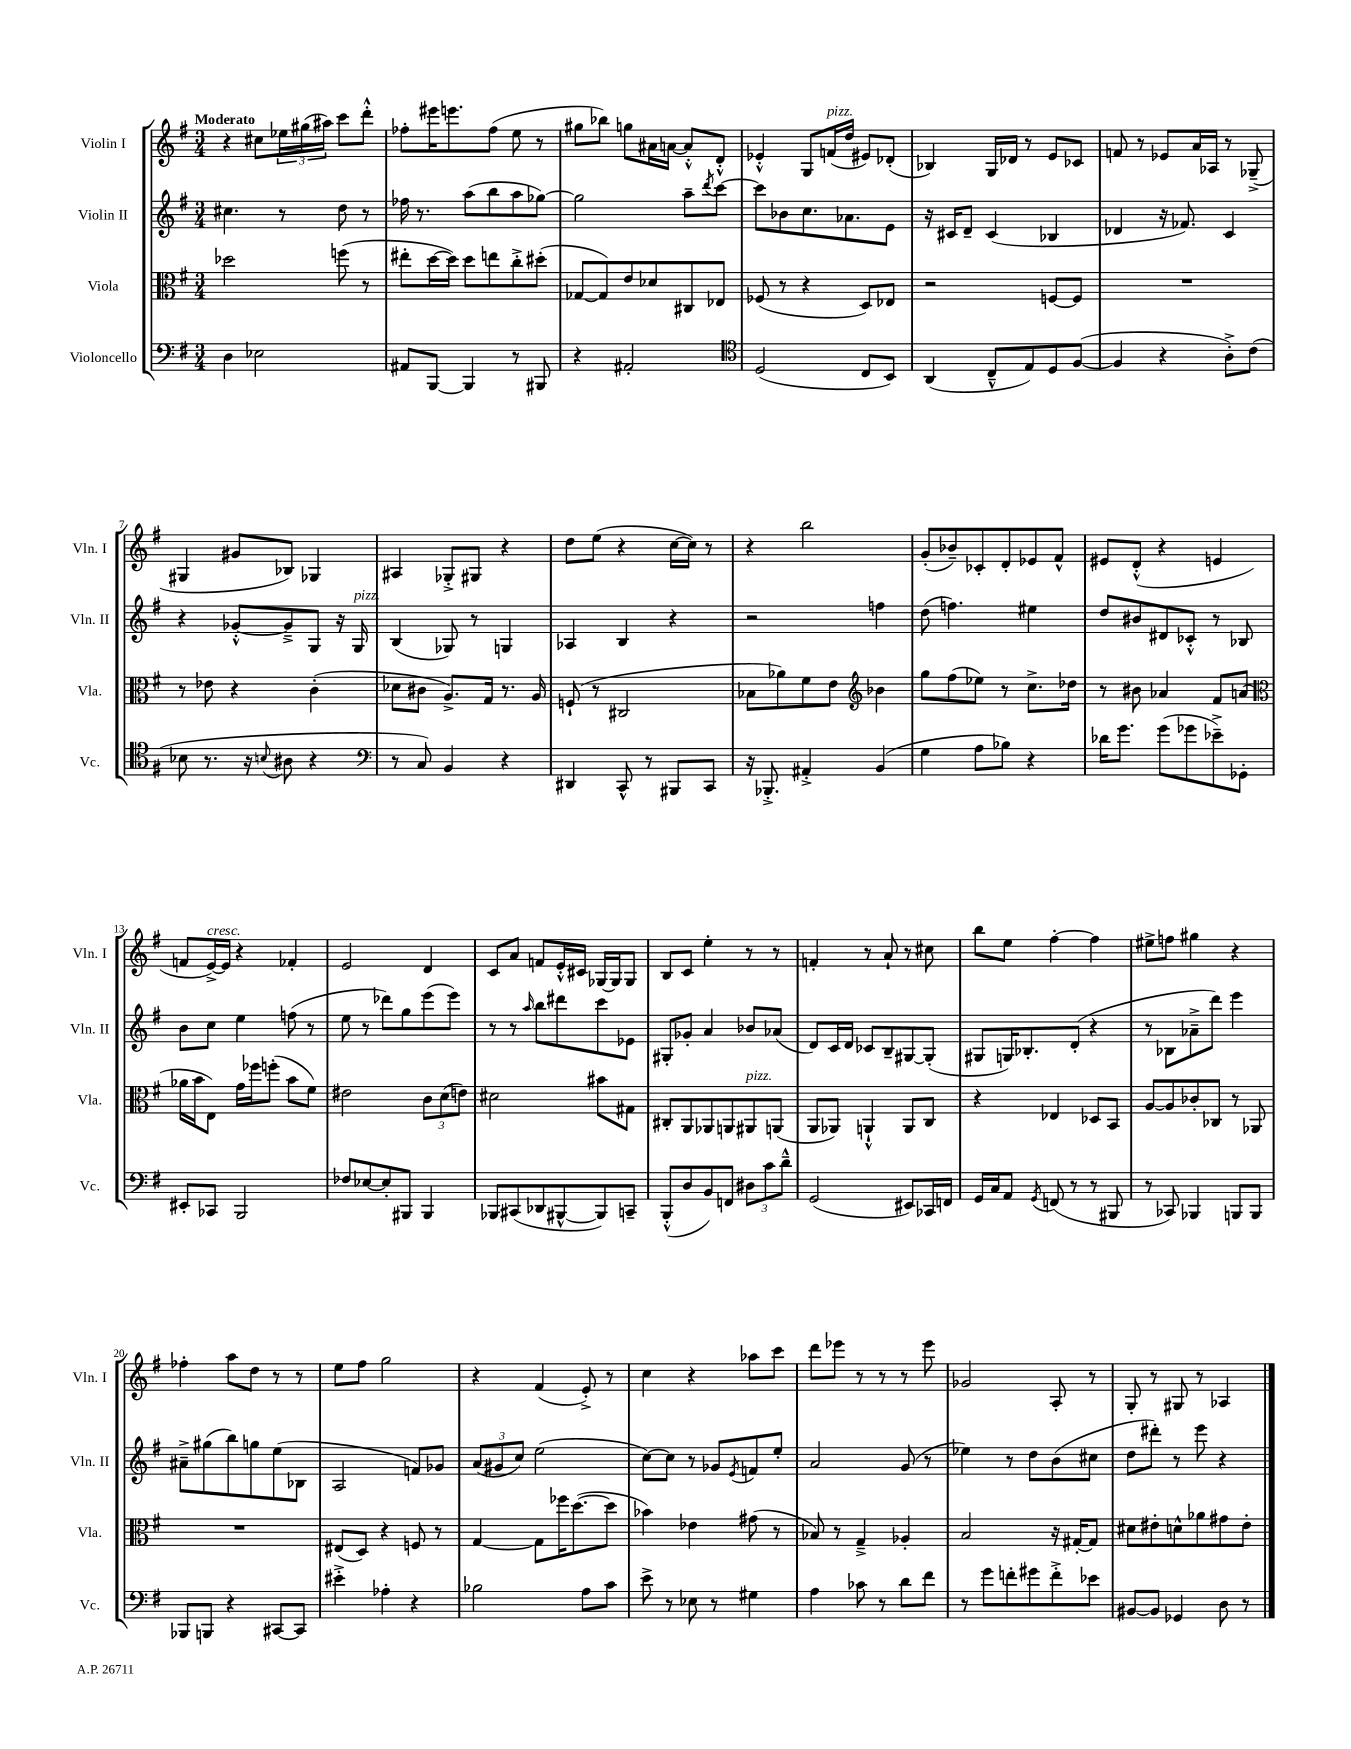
<<
\new StaffGroup <<
\new Staff = "s0" \with { instrumentName = "Violin I" shortInstrumentName = "Vln. I" } {
    \clef treble \key g \major \numericTimeSignature \time 3/4 \tempo "Moderato"
    r4 cis''8 \tuplet 3/2 { ees''16 gis''16( ais''16) } c'''8 d'''8-.-^ |
    fes''8-. eis'''16 e'''8. fes''8( e''8 r8 |
    gis''8 bes''8) g''8 ais'16 a'16~ a'8-.-^ d'8-.-^ |
    ees'4-.-^ g8 f'16^\markup { \italic "pizz." }( d''16 eis'8) des'8-.( |
    bes4) g16 des'16 r8 e'8 ces'8 |
    f'8 r8 ees'8 a'16 aes16 r8 ges8--->( |
    gis4 gis'8 bes8) ges4 |
    ais4 ges8-.-> gis8 r4 |
    d''8 e''8( r4 c''16~ c''16) r8 |
    r4 b''2 |
    g'8-.( bes'8--) ces'8-. d'8-. ees'8 fis'8-^ |
    eis'8 d'8-.-^( r4 e'4 |
    f'8 e'16~->^\markup { \italic "cresc." }) e'16 r4 fes'4-. |
    e'2 d'4 |
    c'8 a'8 f'8 e'16-.-^ cis'16 ges16~ ges16 ges8 |
    b8 c'8 e''4-. r8 r8 |
    f'4-. r8 a'8-! r8 cis''8 |
    b''8 e''8 fis''4~-. fis''4 |
    eis''8-> f''8 gis''4 r4 |
    fes''4-. a''8 d''8 r8 r8 |
    e''8 fis''8 g''2 |
    r4 fis'4( e'8-.->) r8 |
    c''4 r4 aes''8 c'''8 |
    d'''8 ees'''8 r8 r8 r8 ees'''8 |
    ges'2 a8-. r8 |
    g8-. r8 gis8 r8 aes4 \bar "|." |
}
\new Staff = "s1" \with { instrumentName = "Violin II" shortInstrumentName = "Vln. II" } {
    \clef treble \key g \major \numericTimeSignature \time 3/4
    cis''4. r8 d''8 r8 |
    fes''16 r8. a''8( b''8 a''8 ges''8~) |
    ges''2 a''8-- \acciaccatura { d'''8 } c'''8~ |
    c'''8 bes'8 c''8. aes'8. e'8 |
    r16 cis'16 d'8-- cis'4( bes4 |
    des'4 r16 fes'8.) c'4 |
    r4 ges'8~-.-^ ges'8---> g8 r16 g16^\markup { \italic "pizz." } |
    b4( ges8) r8 g4 |
    aes4 b4 r4 |
    r2 f''4 |
    d''8( f''4.) eis''4 |
    d''8 bis'8 dis'8 ces'8-.-^ r8 bes8 |
    b'8 c''8 e''4 f''8( r8 |
    e''8 r8 des'''8) g''8 e'''8( e'''8) |
    r8 r8 \grace { a''16 } b''8 dis'''8 c'''8 ees'8 |
    gis8-. ges'8-. a'4 bes'8 aes'8( |
    d'8) c'16 d'16 ces'8 b8-- gis8~ gis8-.( |
    gis8 g16) bes8.-. d'8-.( r4 |
    r8 bes8 aes'8---> d'''8) e'''4 |
    ais'8---> gis''8( b''8) g''8 e''8( bes8 |
    a2 f'8) ges'8 |
    \tuplet 3/2 { a'8( gis'8 c''8) } e''2( |
    c''8~) c''8 r8 ges'8 \acciaccatura { e'8 } f'8 e''8-. |
    a'2 g'8( r8 |
    ees''4) r8 d''8 b'8( cis''8 |
    d''8 dis'''8-.) r8 e'''8 r4 \bar "|." |
}
\new Staff = "s2" \with { instrumentName = "Viola" shortInstrumentName = "Vla." } {
    \clef alto \key g \major \numericTimeSignature \time 3/4
    des''2 f''8( r8 |
    eis''8-. d''16~ d''16) d''8 e''8 c''8-.-> dis''8-.( |
    ges8~ ges8) e'8 des'8 cis8 ees8 |
    fes8( r8 r4 d8) ees8 |
    r2 f8~ f8 |
    R2. |
    r8 ees'8 r4 c'4-.( |
    des'8 cis'8 a8.->) g16 r8. a16 |
    f8-!( r8 cis2 |
    bes8 aes'8) fis'8 e'8 \clef treble bes'4 |
    g''8 fis''8( ees''8) r8 c''8.-> des''16 |
    r8 bis'8 aes'4 fis'8 a'8( |
    \clef alto aes'16 b'16 e8) g'16 fes''16 f''8-.( b'8 fis'8) |
    eis'2 \tuplet 3/2 { c'8 d'8( e'8) } |
    dis'2 bis'8 gis8 |
    cis8-. a,8 aes,8 a,8 ais,8^\markup { \italic "pizz." } a,8( |
    a,8 aes,8) a,4-!-^ a,8 c8 |
    r4 ees4 des8 b,8 |
    a8~ a8 ces'8-. ces8 r8 aes,8 |
    R2. |
    eis8( d8) r4 f8 r8 |
    g4~ g8 fes''16 d''8.~( d''8 |
    bes'4) ees'4 gis'8( r8 |
    bes8) r8 g4---> aes4-. |
    b2 r16 gis16~-. gis8 |
    dis'8 eis'8-. d'8-^ aes'8 gis'8 eis'8-. \bar "|." |
}
\new Staff = "s3" \with { instrumentName = "Violoncello" shortInstrumentName = "Vc." } {
    \clef bass \key g \major \numericTimeSignature \time 3/4
    d4 ees2 |
    ais,8 b,,8~ b,,4 r8 bis,,8 |
    r4 ais,2-. |
    \clef tenor d2( c8 b,8) |
    a,4( c8---^ e8) d8 fis8~( |
    fis4 r4 a8-.->) c'8( |
    bes8 r8. r16 \appoggiatura { b8 } ais8 r4 |
    \clef bass r8 c8) b,4 r4 |
    dis,4 c,8-^ r8 bis,,8 c,8 |
    r16 bes,,8.-.-> ais,4-.-> b,4( |
    g4 a8 bes8) r4 |
    des'16 g'8. g'8( ges'8 ees'8--->) ges,8-. |
    eis,8-. ces,8 b,,2 |
    fes8 ees8~ ees8-. bis,,8 bis,,4 |
    bes,,8 cis,8( des,8 bis,,8~-^ bis,,8) c,8-- |
    b,,8-.-^( d8 b,8) f,8 \tuplet 3/2 { dis8 c'8 d'8---^ } |
    g,2( eis,8) ces,16 f,16 |
    g,16 c16 a,8 \acciaccatura { g,8 } f,8( r8 r8 bis,,8 |
    r8 ces,8) bes,,4 b,,8 b,,8 |
    bes,,8 b,,8 r4 cis,8~ cis,8 |
    eis'4-.-> aes4-. r4 |
    bes2 a8 c'8 |
    e'8-> r8 ees8 r8 gis4 |
    a4 ces'8 r8 d'8 fis'8 |
    r8 g'8 f'8-. gis'8 f'8-.-> ees'8 |
    bis,8~ bis,8 ges,4 d8 r8 \bar "|." |
}
>>
>>
